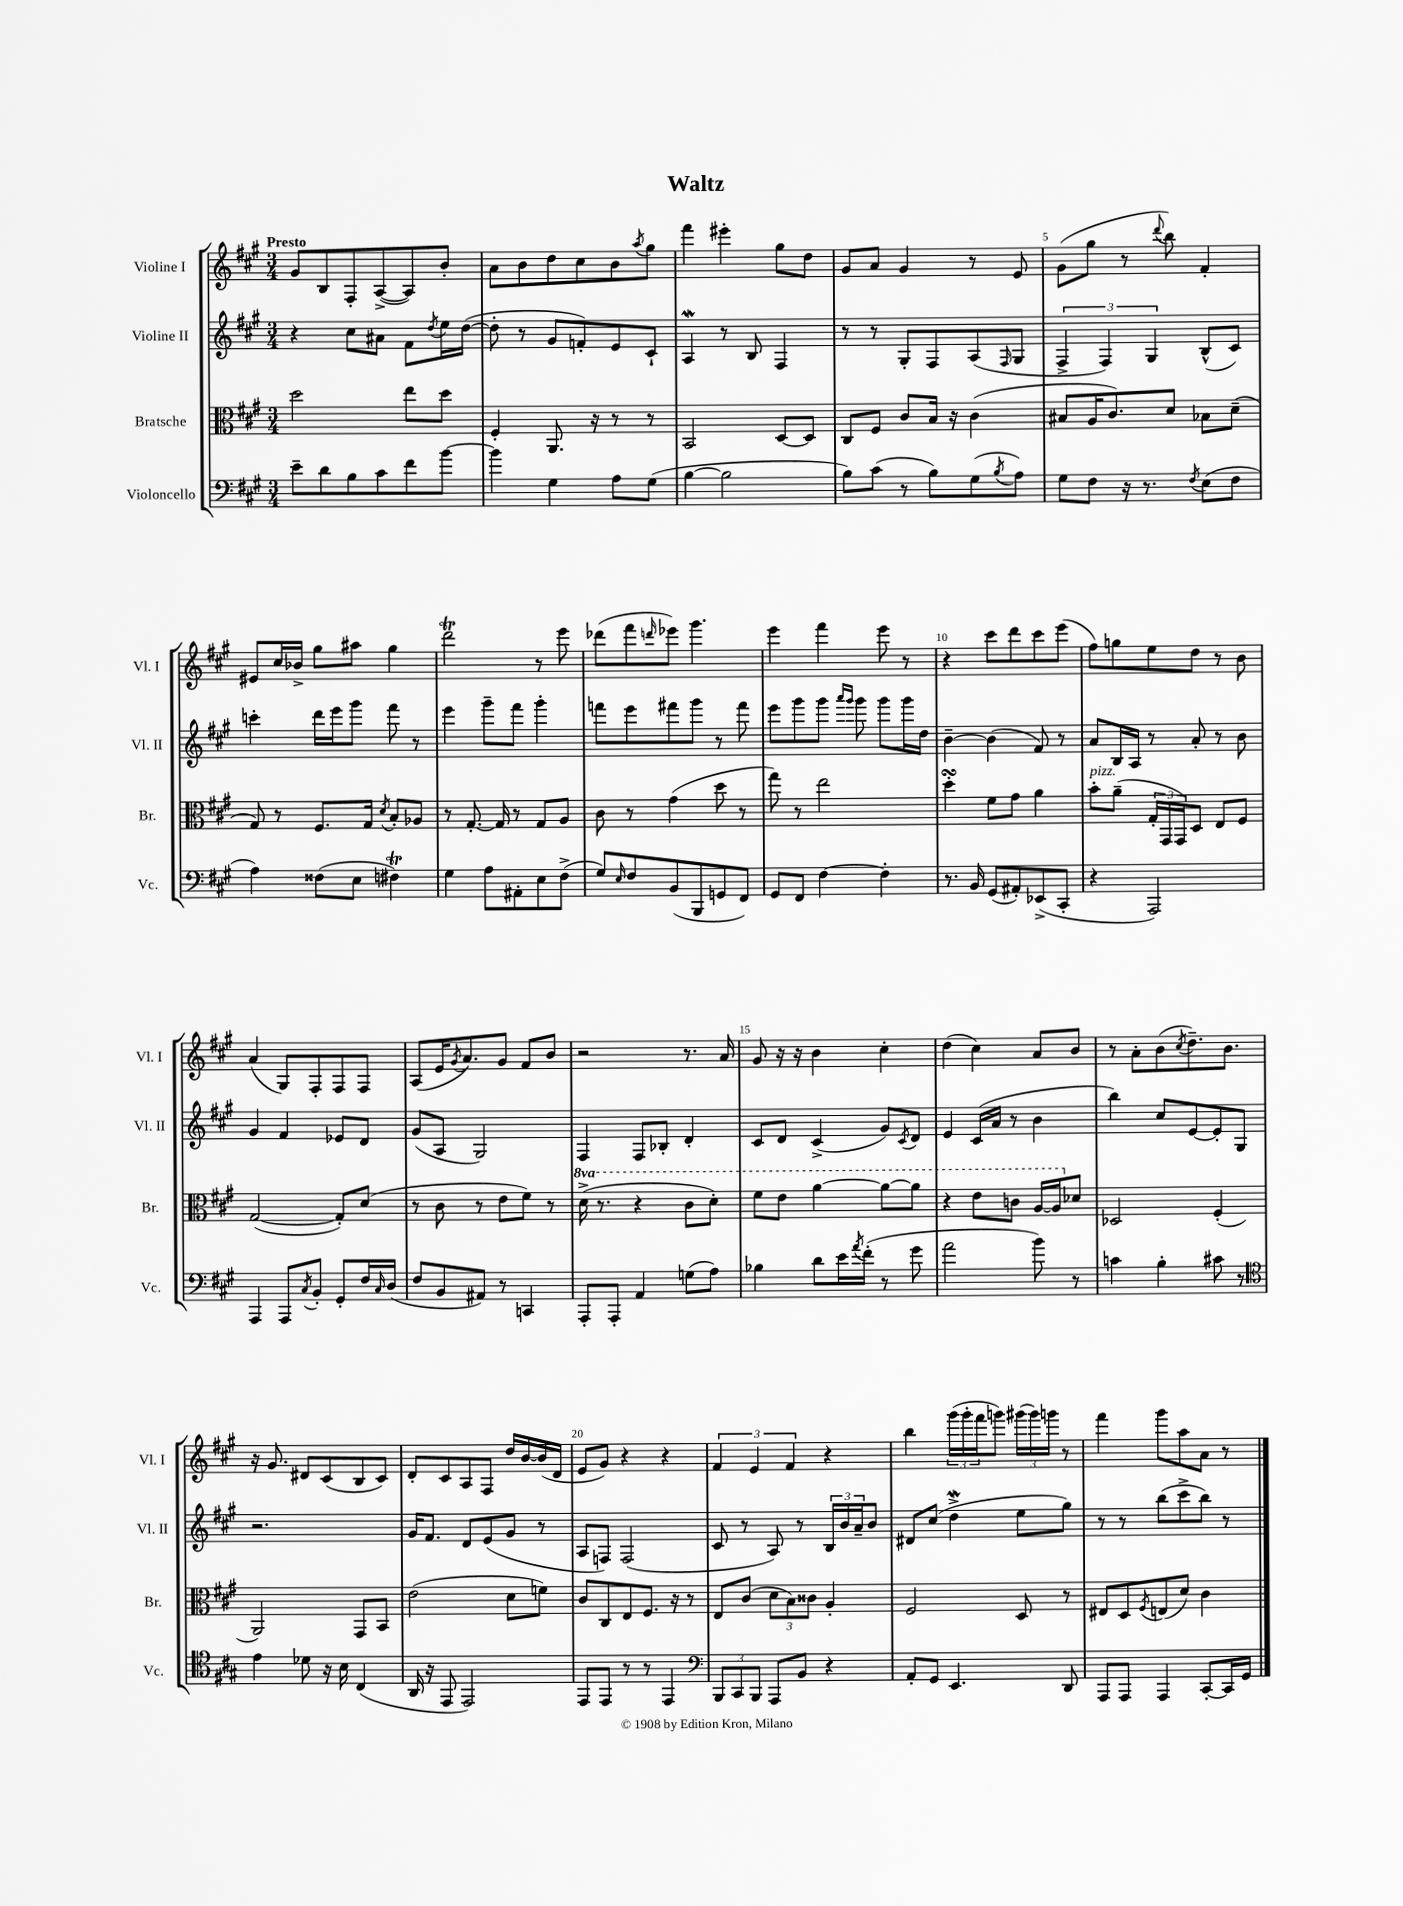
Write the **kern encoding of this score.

**kern	**kern	**kern	**kern
*staff4	*staff3	*staff2	*staff1
*clefF4	*clefC3	*clefG2	*clefG2
*k[f#c#g#]	*k[f#c#g#]	*k[f#c#g#]	*k[f#c#g#]
*M3/4	*M3/4	*M3/4	*M3/4
8e~	2dd	4r	8g#
8d	.	.	8B
8B	.	8cc#	8F#'
8c#	.	8a#	([8A^
8f#	8ee	8f#	8A])
.	.	8qdd	.
[8b	8dd	16ee	8b'
.	.	([16dd	.
=	=	=	=
4b]	4F#'	8dd']	8a
.	.	8r	8b
4G#	8.AA	8g#	8dd
.	.	8f')	8cc#
.	16r	.	.
8A	8r	8e	8b
.	.	.	8qaa
(8G#	8r	8c#`	8gg#
=	=	=	=
[4B	2BB	4A	4fff#
2B]	.	8r	4eee#'
.	.	8B	.
.	[8D	4F#	8gg#
.	8D]	.	8dd
=	=	=	=
8B)	8C#	8r	8g#
(8c#	8F#	8r	8a
8r	8c#	8G#'	4g#
8B)	16B	8F#	.
.	16r	.	.
(8G#	(4c#	(8A	8r
8qB	.	16qqF#	.
8A)	.	8G#	8e
=	=	=	=
8G#	8B#	6F#^	(8g#
8F#	16A	.	8gg#
.	.	6F#)	.
.	8.c#)	.	.
16r	.	.	8r
8.r	.	.	.
.	.	6G#	.
.	.	.	8qqddd
.	8d	.	8bb)
8qF#	.	.	.
(8E	8B-	(8B^^	4f#'
8F#	(8d~	8c#)	.
=	=	=	=
4A)	8G#)	4ccc'	8e#
.	8r	.	16cc#
.	.	.	16b-^
(8F##	8.F#	16ddd	8gg#
.	.	16eee	.
8E	.	8ggg#	8aa#
.	16G#	.	.
.	8qd	.	.
4F#)	8B'	8fff#	4gg#
.	8A-	8r	.
=	=	=	=
4G#	8r	4eee	2ddd
.	[8.G#'	.	.
8A	.	8ggg#~	.
.	16G#]	.	.
8AA#'	8r	8fff#	.
8E	8G#	4ggg#'	8r
(8F#^	8A	.	8eee
=	=	=	=
8G#)	8c#	8fff	(8ddd-
16qqE	.	.	.
8F#	8r	8eee	8fff#
.	.	.	16qqddd
(8BB	(4g#	8fff#	8eee-)
8BBB	.	8ggg#	4.ggg#
8GG	8dd	8r	.
8FF#)	8r	8fff#	.
=	=	=	=
8GG#	8gg#)	8eee	4eee
8FF#	8r	8ggg#	.
[4F#	2ee	8ggg#	4fff#
.	.	16qqaaa	.
.	.	16qqggg#	.
.	.	8ggg#	.
4F#']	.	8ggg#	8eee
.	.	16ggg#	8r
.	.	16dd	.
=	=	=	=
8.r	4dd'	[4b~	4r
16BB	.	.	.
(8GG#	8f#	(4b]	8ccc#
8AA#')	8g#	.	8ddd
(8EE-^	4a	8f#)	8ccc#
8CC#'	.	8r	(8eee
=	=	=	=
4r	8b'	8a	8ff#)
.	(8a~	16B	8gg
.	.	16A	.
2AAA)	24G#'	8r	8ee
.	24GG#	.	.
.	24GG#)	.	.
.	8D	8a'	8dd
.	8E	8r	8r
.	8F#	8b	8b
=	=	=	=
4AAA	([2G#	4g#	(4a
8AAA	.	4f#	8G#)
8qC#	.	.	.
8BB'	.	.	8F#'
8GG#'	8G#'])	8e-	8F#
16F#	(8d	8d	8F#
16qqC#	.	.	.
(16D	.	.	.
=	=	=	=
8F#	8r	(8g#	(8A
8BB	8c#	8A	16e
.	.	.	8qg#
.	.	.	8.a)
8AA#)	8r	2G#)	.
8r	8e	.	8g#
4CC	8f#)	.	8f#
.	8r	.	8b
=	=	=	=
8AAA'	(16dd^	4F#	2r
.	8.r	.	.
8AAA'	.	.	.
4AA	4r	8F#	.
.	.	8B-'	.
(8G	8cc#	4d'	8.r
8A)	8dd')	.	.
.	.	.	16a
=	=	=	=
4B-	8ff#	8c#	8g#
.	8ee	8d	16r
.	.	.	16r
8d	[4aa	(4c#^	4b
16e	.	.	.
8qa	.	.	.
(16f#'	.	.	.
8r	8aa_	8g#)	4cc#'
.	.	8qc#	.
8g#	8aa]	8d	.
=	=	=	=
2a	4r	4e	(4dd
.	8ee	(16c#	4cc#)
.	.	16a	.
.	8cc	8r	.
8b)	[16a	4b	8a
.	16a]	.	.
8r	8d-	.	8b
=	=	=	=
4c	2D-	4bb)	8r
.	.	.	8a'
4B'	.	8cc#	(8b
.	.	.	8qcc#
.	.	[8e	8.dd~)
8c#	(4F#'	8e']	.
.	.	.	8.b
8r	.	8G#	.
=	=	=	=
*clefC4	*	*	*
4e	2AA)	2.r	16r
.	.	.	8.g#
8d-	.	.	8d#
16r	.	.	(8c#
16B	.	.	.
(4C#	8GG#	.	8B
.	8BB	.	8c#)
=	=	=	=
16AA	(2e	16g#	8d'
16r	.	8.f#	.
8EE	.	.	8c#
2EE)	.	8d	8A
.	.	(8e	8F#
.	8d	8g#	16dd
.	.	.	[16b
.	8f)	8r	(16b]
.	.	.	16d
=	=	=	=
8EE	8c#	8A	8e
8EE	8C#	8F)	8g#)
8r	8E	(2F	4r
8r	8.F#	.	.
4EE	.	.	4r
.	16r	.	.
.	8r	.	.
=	=	=	=
*clefF4	*	*	*
12BBB	8E	8c#	6f#
12CC#	.	.	.
.	(8c#	8r	.
12BBB	.	.	6e
8AAA	12d	8A)	.
.	12B)	.	6f#
8BB	.	8r	.
.	12c##	.	.
4r	4A'	24B	4r
.	.	24b	.
.	.	24a~	.
.	.	8b	.
=	=	=	=
8AA'	2F#	8d#	4bb
8GG#	.	(8cc#	.
4.EE	.	4dd^	(24ggg#
.	.	.	24ggg#'
.	.	.	24fff#
.	.	.	8ggg)
.	8D	8ee	(24ggg#
.	.	.	24ggg#)
.	.	.	24ggg
8DD	8r	8gg#)	8r
=	=	=	=
8AAA	8E#	8r	4fff#
8AAA	8D	8r	.
.	8qF#	.	.
4AAA	(8E	(8bb	8ggg#
.	8d)	8ccc#^	8aa
[8CC#'	4c#	8bb)	8a
16CC#]	.	8r	8r
16GG#	.	.	.
==	==	==	==
*-	*-	*-	*-
